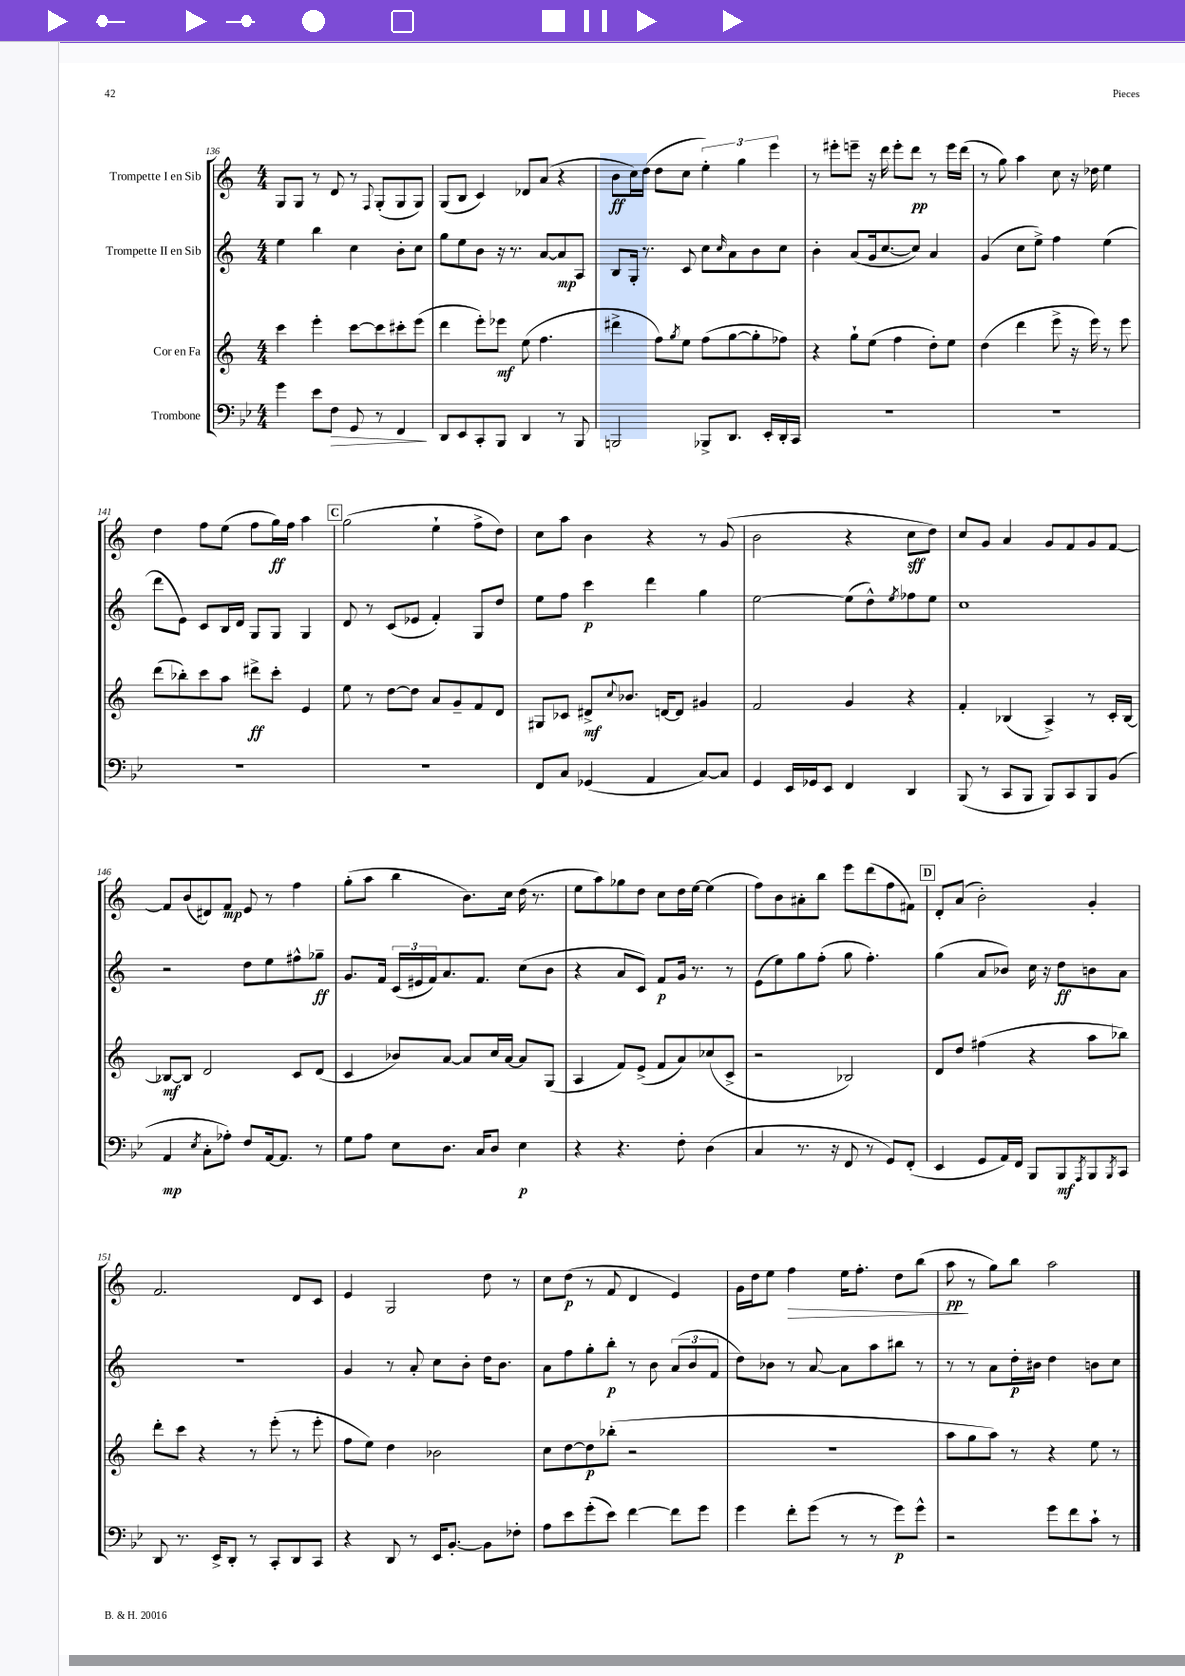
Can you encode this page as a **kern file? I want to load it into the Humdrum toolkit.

**kern	**kern	**kern	**kern
*staff4	*staff3	*staff2	*staff1
*clefF4	*clefG2	*clefG2	*clefG2
*k[b-e-]	*k[]	*k[]	*k[]
*M4/4	*M4/4	*M4/4	*M4/4
4g	4ccc	4ee	8G
.	.	.	8G
8e-	4eee'	4bb	8r
8F	.	.	8d
8GG	[8ccc	4cc	8r
.	.	.	8qqF
8r	8ccc]	.	(8G'
4FF	8ccc#'	8b'	8G
.	(8eee	8cc	8G)
=	=	=	=
8DD	4ddd	8gg	(8G
8EE-	.	8ee	8B
8CC'	8eee')	8b	4c)
8BBB-	8eee-	16r	.
.	.	8.r	.
4DD	(8ee	.	8d-
.	4.ff	[8a	(8a
8r	.	8a]	4r
8BBB-	.	8A	.
=	=	=	=
2BBB	4ddd#^	8B	8b
.	.	16G'	16cc)
.	.	8.r	(16dd
.	8ff)	.	8dd
.	8qgg	.	.
.	8ee	8c	8cc
8BBB-^	(8ff	8cc	6ee')
.	.	16qqcc	.
8.DD	[8gg	8a	.
.	.	.	6gg
.	8gg']	8b	.
16EE-'	.	.	.
.	.	.	6eee
16DD'	8ff-)	8cc	.
16CC	.	.	.
=	=	=	=
1r	4r	4b'	8r
.	.	.	8eee#'
.	8gg`	(8a	8eee~
.	(8ee	16g	16r
.	.	[8.cc	16ddd
.	4ff	.	8eee'
.	.	8cc])	8ddd
.	8dd')	4a	8r
.	8ee	.	16eee
.	.	.	(16ddd
=	=	=	=
1r	(4dd	(4g	8r
.	.	.	8gg)
.	4ddd	8cc	4aa
.	.	8ee^)	.
.	8eee^	4ff	8cc
.	16r	.	16r
.	16eee)	.	16dd-
.	8r	(4ee	4ee
.	8eee	.	.
=	=	=	=
1r	(8ddd	8ddd	4dd
.	8bb-')	8e)	.
.	8ccc	8c	8ff
.	8aa	16B	(8ee
.	.	16d	.
.	8ddd#^	8G	8ff
.	8ccc'	8G	16gg)
.	.	.	16ff
.	4e	4G	4aa
=	=	=	=
1r	8ee	8d	(2gg
.	8r	8r	.
.	[8dd	(8c	.
.	8dd]	8e-	.
.	8a	4f')	4ee`
.	8g~	.	.
.	8f	8G	8ff^
.	8d	8dd	8dd)
=	=	=	=
8FF	8G#	8ee	8cc
8C	8c-	8ff	8aa
(4GG-	8d#^	4ccc	4b
.	8qqcc	.	.
.	8.b-	.	.
4AA	.	4ddd	4r
.	[16d	.	.
.	8d]	.	.
[8C)	4g#	4gg	8r
8C]	.	.	(8g
=	=	=	=
4GG	2f	[2ee	2b
16EE-	.	.	.
16GG-	.	.	.
8EE-	.	.	.
4FF	4g	(8ee]	4r
.	.	8dd^^)	.
.	.	8qee	.
4DD	4r	8ff-	8cc
.	.	8ee	8dd)
=	=	=	=
(8BBB-	4f'	1cc	8cc
8r	.	.	8g
8CC	(4B-	.	4a
8BBB-	.	.	.
8BBB-)	4A^)	.	8g
8CC	.	.	8f
8BBB-	8r	.	8g
(8BB-	16c'	.	[8f
.	[16B-	.	.
=	=	=	=
4AA	8B-_	2r	8f]
.	8B-]	.	(8b
8qE-	.	.	.
8C'	2d	.	8d#)
8A-')	.	.	8f
8F	.	8dd	8e
[16AA	.	8ee	8r
8.AA]	.	.	.
.	8c	8ff#^^	4ff
8r	(8d	8gg-~	.
=	=	=	=
8G	4c	8.g	(8gg'
8A	.	.	8aa
.	.	16f	.
8E-	8b-)	(24c	4bb
.	.	24e#	.
.	.	24f)	.
8.D	[8a	8.a	.
.	8a]	.	8.b)
16C	.	8.f	.
8D	16cc	.	.
.	[16a	.	16cc
4E-	8a]	(8cc	(16dd
.	.	.	8.r
.	(8G	8b	.
=	=	=	=
4r	4A	4r	8ee
.	.	.	8aa)
4.r	8f)	8a	8gg-
.	(8e^	8c)	8dd
.	8f	8f	8cc
8F'	8a)	16g	16dd
.	.	8.r	[16ee
(4D	(8cc-	.	(4ee]
.	8c^	8r	.
=	=	=	=
4C	2r	(8e	8ff)
.	.	8ee)	8b
8.r	.	8gg	8a#'
.	.	(8ff'	8bb
16r	.	.	.
8FF	2B-)	8gg	8eee
8r	.	4.ff')	(8ddd
8GG)	.	.	8ff
(8FF'	.	.	8f#)
=	=	=	=
4EE-	8d	(4gg	8d'
.	8dd	.	(8a
8GG	(4ff#	8a	2b')
16AA)	.	8b-)	.
16FF	.	.	.
8BBB-	4r	16cc	.
.	.	16r	.
8BBB-	.	8dd	.
8qAAA	.	.	.
8BBB-	8aa	8b	4g'
8qBBB-	.	.	.
8CC	8bb-)	8a	.
=	=	=	=
8DD	8ddd'	1r	2.f
8.r	8ccc	.	.
.	4r	.	.
16EE-^	.	.	.
8DD'	.	.	.
8r	8r	.	.
8CC'	(8eee'	.	.
8DD	8r	.	8d
8CC	8eee'	.	8c
=	=	=	=
4r	8ff	4g	4e
.	8ee)	.	.
8DD	4dd	8r	2G
8r	.	8a'	.
16EE-	2b-	8cc	.
[8.BB-'	.	.	.
.	.	8b'	.
8BB-]	.	16dd	8dd
.	.	8.b	.
8F-'	.	.	8r
=	=	=	=
8A	8cc	8a	8cc
8e-	[8dd	8ff	(8dd
(8g'	8dd]	8gg'	8r
8e-)	(8bb-'	8bb'	8f
[4f	2r	8r	4d
.	.	8b	.
8f]	.	(12a	4e)
.	.	12b	.
8g	.	.	.
.	.	12f	.
=	=	=	=
4g	1r	8dd)	16g
.	.	.	16dd
.	.	8b-	8ee
8f'	.	8r	4ff
(8g	.	[8a	.
8r	.	8a]	16ee
.	.	.	8.ff'
8r	.	8aa	.
8g)	.	8bb#	8dd
8g^^	.	8r	(8bb
=	=	=	=
2r	8aa	8r	8aa
.	8gg	8r	8r
.	8aa)	8a	8gg)
.	8r	16dd'	8bb
.	.	16b#	.
8g	4r	4dd	2aa
8f	.	.	.
8c`	8ee	8b	.
8r	8r	8cc	.
==	==	==	==
*-	*-	*-	*-
